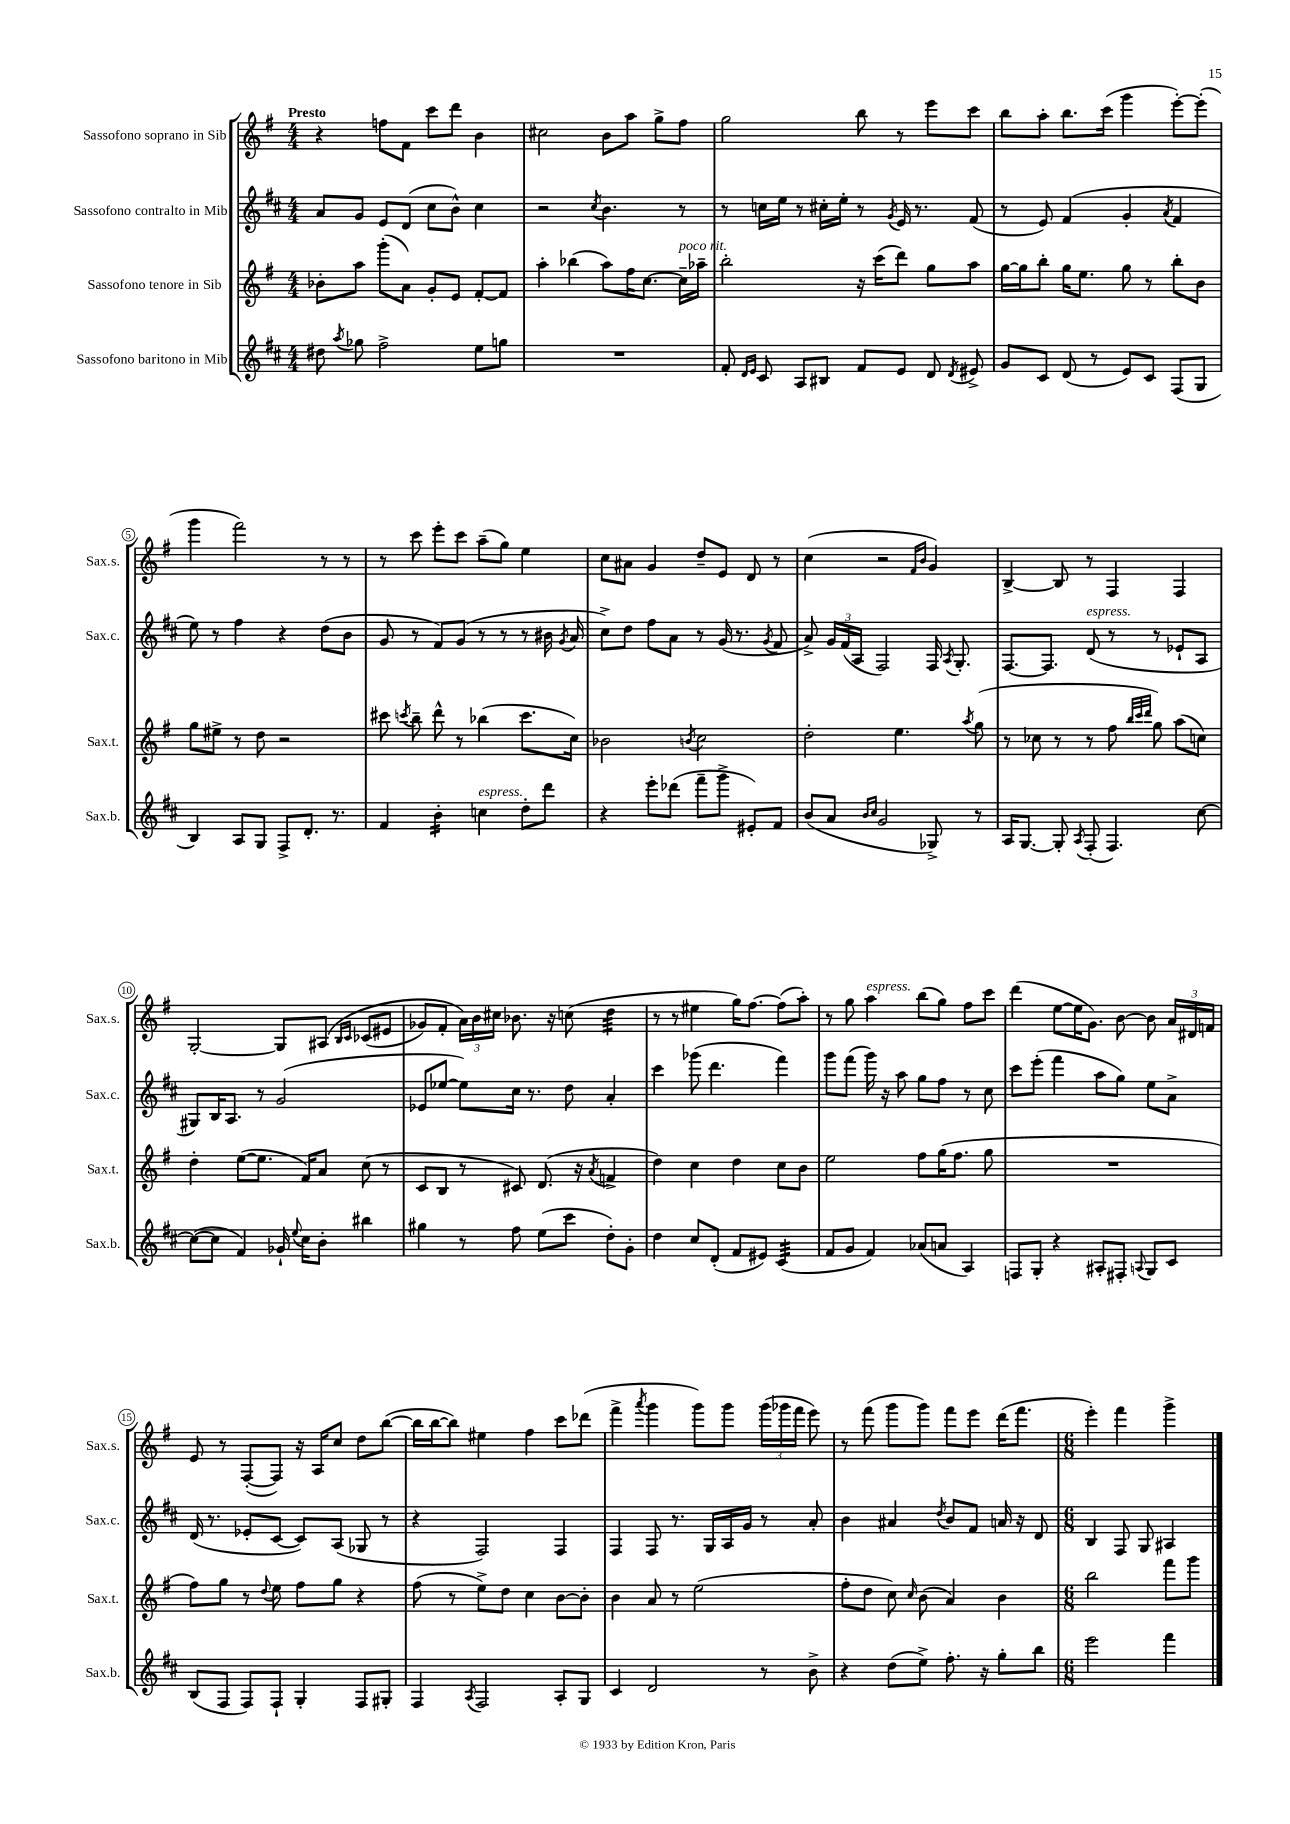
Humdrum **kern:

**kern	**kern	**kern	**kern
*staff4	*staff3	*staff2	*staff1
*clefG2	*clefG2	*clefG2	*clefG2
*k[f#c#]	*k[f#]	*k[f#c#]	*k[f#]
*M4/4	*M4/4	*M4/4	*M4/4
8dd#\	8b-'\L	8a/L	4r
8qaa/	.	.	.
8gg-\	8aa\J	8g/J	.
2ff#^\	(8ggg'\L	8e/L	8ff\L
.	8a\J)	(8d/J	8f#\J
.	8g'/L	8cc#\L	8ccc\L
.	8e/J	8b^^\J)	8ddd\J
8ee\L	[8f#'/L	4cc#\	4b\
8gg\J	8f#/]J	.	.
=	=	=	=
1r	4aa'\	2r	2cc#\
.	(4bb-\	.	.
.	.	8qcc#/	.
.	8aa\L)	4.b\	8b\L
.	16ff#\K	.	8aa\J
.	[8.cc\J	.	.
.	.	.	8gg^\L
.	16cc~\]LL	8r	8ff#\J
.	16aa-~\JJ	.	.
=	=	=	=
8f#'/	2bb'\	8r	2gg\
16qqd/LL	.	.	.
16qqe/JJ	.	.	.
8c#/	.	16cc\LL	.
.	.	16ee\JJ	.
8A/L	.	8r	.
8B#/J	.	16cc#'\LL	.
.	.	16ee'\JJ	.
8f#/L	16r	8r	8bb\
.	(16ccc\LK	.	.
.	.	8qg/	.
8e/J	8ddd\J)	16e/	8r
.	.	8.r	.
8d/	8gg\L	.	8eee\L
8qd/	.	.	.
8e#^/	8aa\J	(8f#/	8ccc\J
=	=	=	=
8g/L	[16gg\LL	8r	8bb\L
.	16gg\]J	.	.
8c#/J	8bb'\J	8e/)	8aa'\J
(8d/	16gg\LK	(4f#/	8.bb\L
.	8.ee\J	.	.
8r	.	.	.
.	.	.	(16ccc\Jk
8e/L)	8gg\	4g'/	4ggg\
8c#/J	8r	.	.
.	.	8qa/	.
(8F#/L	8bb'\L	4f#/	[8eee'\L)
8G/J	8b\J	.	(8eee'\]J
=	=	=	=
4B/)	8gg\L	8ee\)	4ggg\
.	8ee#^\J	8r	.
8A/L	8r	4ff#\	2fff#\)
8G/J	8dd\	.	.
8F#^/L	2r	4r	.
8.d'/J	.	.	.
.	.	(8dd\L	8r
8.r	.	.	.
.	.	8b\J	8r
=	=	=	=
4f#/	8ccc#\	8g/	8r
.	8qccc/	.	.
.	8bb~\	8r	8ccc\
4b'\	8ddd^^\	8f#/L)	8eee'\L
.	8r	(8g/J	8ccc\J
4cc\	(4bb-\	8r	(8aa~\L
.	.	8r	8gg\J)
8dd'\L	8.ccc\L	8r	4ee\
8ddd\J	.	16b#\	.
.	.	8qg/	.
.	16cc\Jk)	16a/	.
=	=	=	=
4r	2b-\	8cc#^\L)	8cc\L
.	.	8dd\J	8a#\J
8eee'\L	.	8ff#\L	4g/
(8ddd-\J	.	8a\J	.
.	8qb/	.	.
8fff#~\L	2cc\	8r	8dd~/L
8ggg^\J	.	(16g/	8e/J
.	.	8.r	.
8e#'/L)	.	.	8d/
.	.	8qg/	.
8f#/J	.	8f#/	8r
=	=	=	=
(8b/L	2dd'\	8a^/)	(4cc\
8a/J	.	24g/LL	.
.	.	(24f#/	.
.	.	24A/JJ	.
16qqb/LL	.	.	.
16qqcc#/JJ	.	.	.
2g/	.	2F#/)	2r
.	4.ee\	.	.
.	.	.	16qqf#/LL
.	.	.	16qqb/JJ
8G-^/)	.	16F#/	4g/)
.	.	8qA/	.
.	.	8.G'/	.
.	8qaa/	.	.
8r	(8gg\	.	.
=	=	=	=
16A/LK	8r	[8.F#/L	[4B^/
[8.G/J	.	.	.
.	8cc-\	.	.
.	.	8.F#/]J	.
8G'/]	8r	.	8B/]
8qA/	.	.	.
(8F#'/	8r	(8d/	8r
4.F#/)	8ff#\	8r	4F#/
.	32qqbb/LLL	.	.
.	32qqccc/	.	.
.	32qqddd/JJJ	.	.
.	8gg\)	8r	.
.	(8aa\L	8e-`/L	4F#/
[8cc#\	8cc\J)	8A/J	.
=	=	=	=
(8cc#\_L	4dd'\	8G#/L)	[2G'/
8cc#\]J	.	16B/K	.
.	.	8.A/J	.
4f#/)	([8ee\L	.	.
.	8.ee\]J	8r	.
16g-`/	.	(2g/	8G/]L
8qqee/	.	.	.
16cc#\LK	16f#/LK)	.	.
8b'\J	8a/J	.	&(8A#/J
.	.	.	16qqB/LL
.	.	.	16qqc/JJ
4bb#\	(8cc\	.	(8c-/L
.	8r	.	8e#/J
=	=	=	=
4gg#\	8c/L	8e-/L	8g-/L)
.	8B/J	[8ee-/J	8f#'/J
8r	8r	8ee-\]L)	24a\LL&)
.	.	.	24b\
.	.	.	24cc#\JJ
8ff#\	8c#/)	16cc#\Jk	8.b-\
.	.	8.r	.
(8ee\L	(8.d/	.	.
.	.	.	16r
8ccc#\J	.	8dd\	(8cc\
.	16r	.	.
.	8qa/	.	.
8dd'\L)	4f^/	4a'/	4dd\
8g'\J	.	.	.
=	=	=	=
4dd\	4dd\)	4ccc#\	8r
.	.	.	8r
8cc#/L	4cc\	(8ggg-\	4ee#\
(8d'/J	.	4.ddd\	.
8f#/L	4dd\	.	16gg\LK)
.	.	.	[8.ff#\J
8e#/J)	.	.	.
(4c#/	8cc\L	4fff#\)	(8ff#\]L
.	8b\J	.	8aa'\J)
=	=	=	=
8f#/L	2ee\	8ggg\L	8r
8g/J	.	(8fff#\J	8gg\
4f#/)	.	16ggg\)	4aa\
.	.	16r	.
.	.	8aa\	.
(8a-/L	8ff#\L	8gg\L	(8bb\L
8a/J	(16gg\K	8ff#\J	8gg\J)
.	8.ff#\J	.	.
4A/)	.	8r	8ff#\L
.	8gg\	8cc#\	8ccc\J
=	=	=	=
8F/L	1r	8ccc#\L	(4ddd\
8G'/J	.	(8eee'\J	.
4r	.	4fff#\	[8ee\L
.	.	.	16ee\]K
.	.	.	8.g\J)
8A#'/L	.	8aa\L	.
8F#'/J	.	8gg\J)	[8b\
8qqA/	.	.	.
8G/L	.	8ee\L	8b\]
8c#/J	.	8a^\J	24a/LL
.	.	.	24d#/
.	.	.	24f/JJ
=	=	=	=
(8B/L	8ff#\L)	(16d/	8e/
.	.	8.r	.
8F#/J	8gg\J	.	8r
8F#/L)	8r	8e-'/L	([8F#'/L
.	8qqdd/	.	.
8F#`/J	8ee\	[8c#/J	8F#/]J)
4G'/	8ff#\L	8c#/]L)	16r
.	.	.	16A/LK
.	8gg\J	(8A/J	8cc/J
8F#/L	4r	8G-/	8dd\L
8G#'/J	.	8r	([8bb\J
=	=	=	=
4F#/	(8ff#\	4r	16bb\]LL
.	.	.	[16bb\J
.	8r	.	8bb\]J)
8qA/	.	.	.
2F#/	8ee^\L)	2F#/)	4ee#\
.	8dd\J	.	.
.	4cc\	.	4ff#\
8A'/L	[8b\L	4F#/	8ccc\L
8G/J	8b'\]J	.	(8ddd-\J
=	=	=	=
4c#/	4b\	4F#/	4fff#^\
.	.	.	8qaaa/
2d/	8a/	8F#/	4ggg\
.	8r	8.r	.
.	(2ee\	.	8ggg\L)
.	.	16G/LL	.
.	.	16A/	8ggg\J
.	.	16g/JJ	.
8r	.	8r	(24ggg\LL
.	.	.	24ggg-\
.	.	.	24fff#\JJ
8b^\	.	8a'/	8eee\)
=	=	=	=
4r	8ff#'\L	4b\	8r
.	8dd\J	.	(8fff#\
(8dd\L	8cc\)	4a#/	8ggg\L
.	16qqcc/	.	.
8ee^\J)	(8b\	.	8ggg\J)
.	.	8qdd/	.
8.ff#'\	4a/)	8b/L	8fff#\L
.	.	8f#/J	8eee\J
16r	.	.	.
8gg'\L	4b\	16a/	(16ddd\LK
.	.	16r	8.fff#\J
8bb\J	.	8d/	.
=	=	=	=
*M6/8	*M6/8	*M6/8	*M6/8
2eee\	2bb\	4B/	4eee'\)
.	.	8F#/	4fff#\
.	.	8G/	.
4fff#\	8fff#\L	4A#/	4ggg^\
.	8ggg\J	.	.
==	==	==	==
*-	*-	*-	*-
